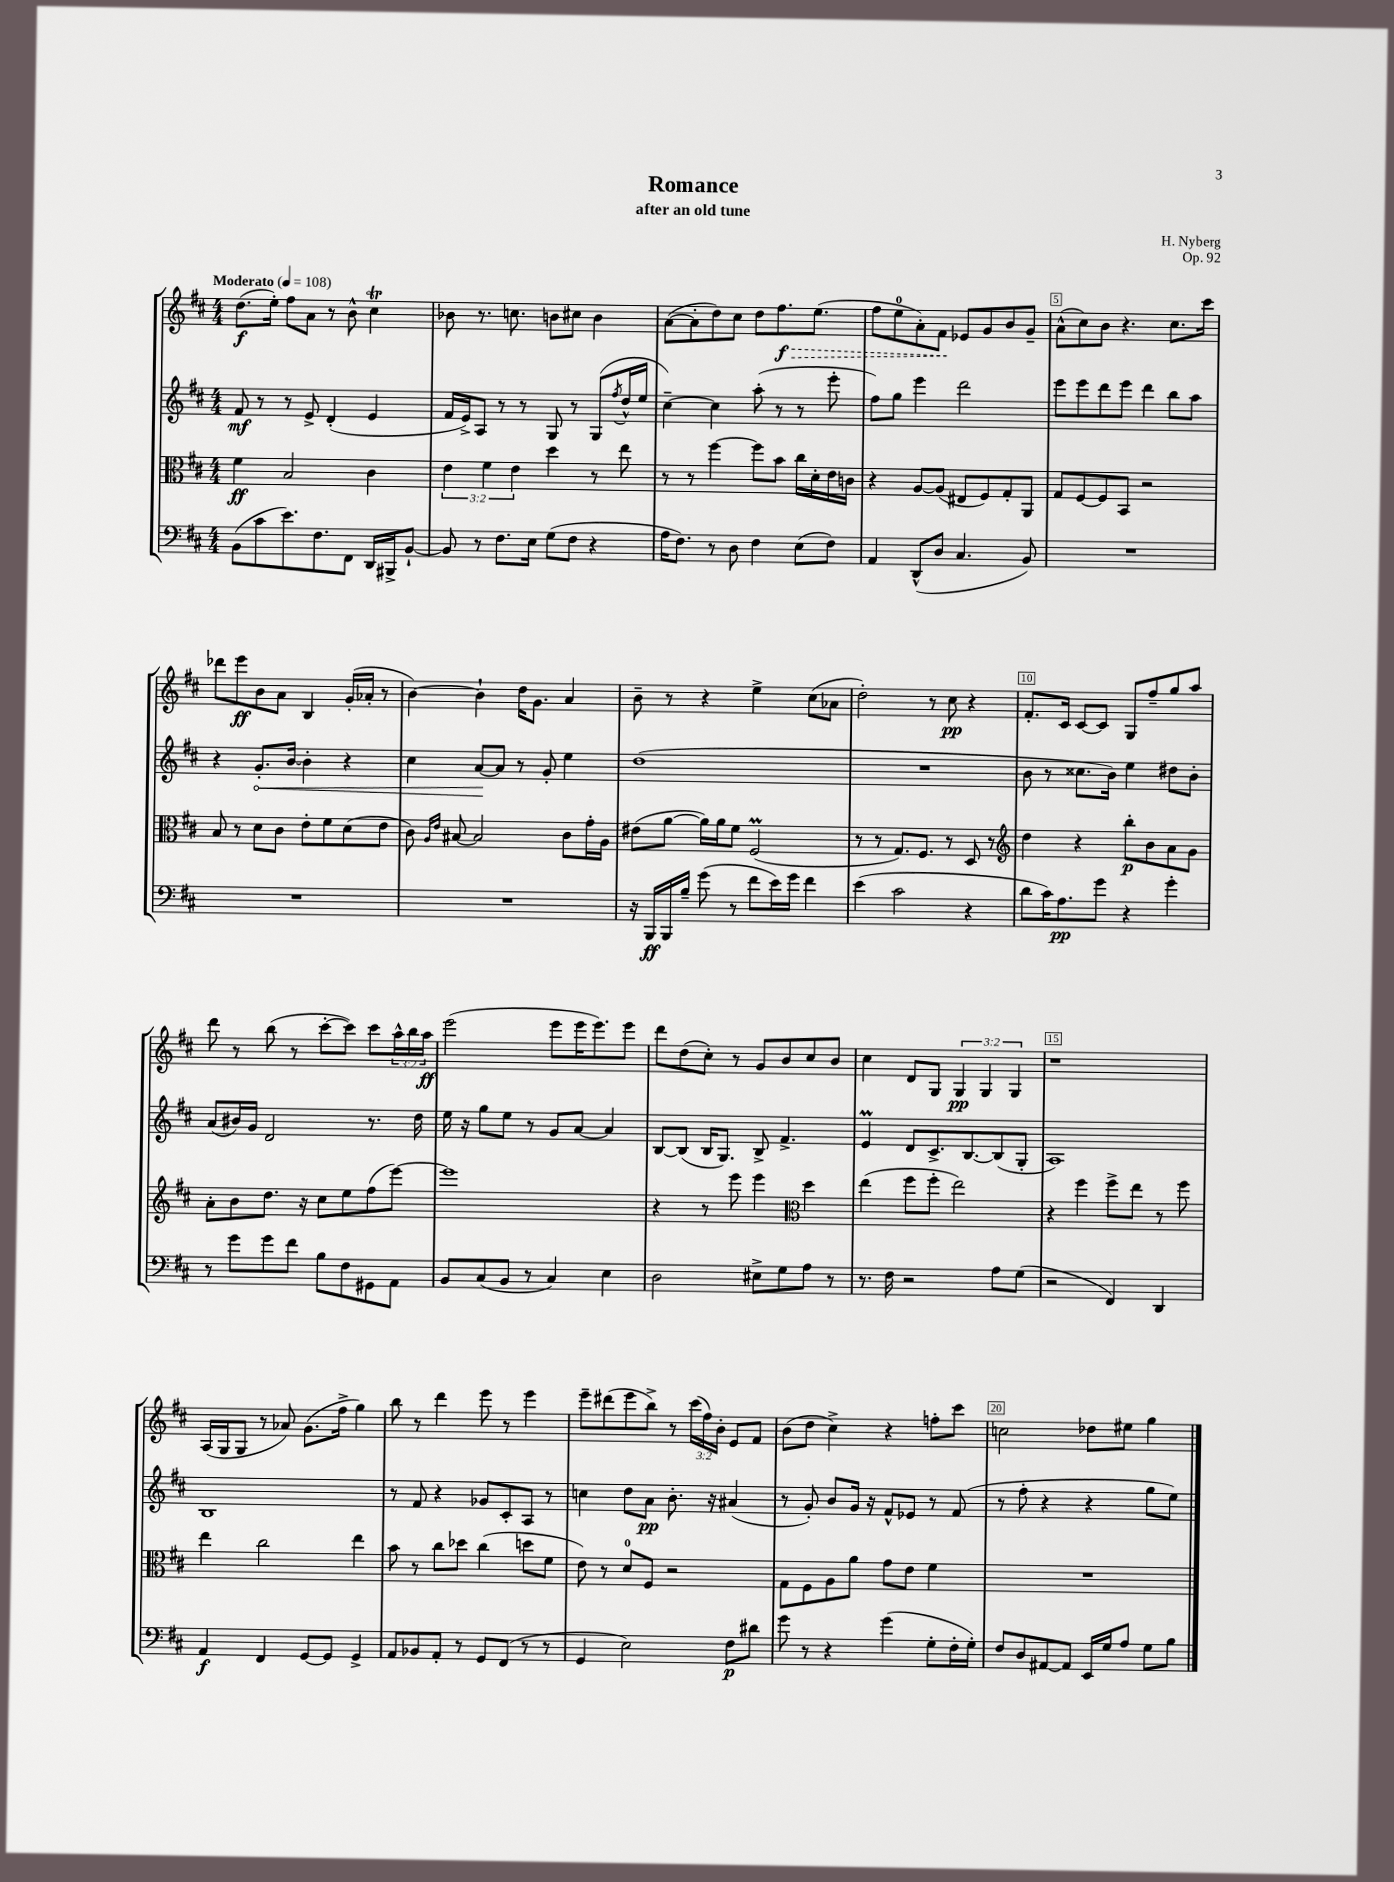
\header { title = "Romance" composer = "H. Nyberg" subtitle = "after an old tune" opus = "Op. 92" }
<<
\new StaffGroup <<
\new Staff = "s0" {
    \clef treble \key d \major \numericTimeSignature \time 4/4 \override Staff.TupletNumber.text = #tuplet-number::calc-fraction-text \tempo "Moderato" 4 = 108
    d''8.\f( e''16-.) fis''8 a'8 r8 b'8-^ cis''4\trill |
    bes'8 r8. c''8. b'8 cis''8 b'4 |
    a'8~( a'8-. d''8) cis''8 d''8 \once \override Hairpin.style = #'dashed-line fis''8.\f\> e''8.( |
    fis''8 e''8-0 a'8-.) fis'8\! ees'8 g'8 b'8 g'8-- |
    a'8-^( cis''8) b'8 r4. cis''8. cis'''16 |
    des'''8 e'''8\ff b'8 a'8 b4 g'16-.( aes'16-. r8 |
    b'4~) b'4-! d''16 g'8. a'4 |
    b'8-- r8 r4 e''4-> cis''8( aes'8 |
    d''2-.) r8 cis''8\pp r4 |
    fis'8.-. cis'16 cis'8~ cis'8 g8 fis''8-- g''8 a''8 |
    d'''8 r8 b''8( r8 cis'''8~-. cis'''8) cis'''8 \tuplet 3/2 { a''16-^ b''16 a''16\ff } |
    e'''2( e'''8 e'''16 e'''8.) e'''8 |
    d'''8 d''8( cis''8-.) r8 g'8 b'8 cis''8 b'8 |
    cis''4 d'8 g8 \tuplet 3/2 { g4\pp g4 g4 } |
    r1 |
    a16( g16 g8 r8 aes'8) g'8.( fis''16-> g''4) |
    b''8 r8 d'''4 e'''8 r8 e'''4 |
    e'''8-- dis'''8( e'''8 b''8->) r8 \tuplet 3/2 { cis'''16( fis''16) b'16-. } e'8 fis'8 |
    b'8( d''8 cis''4->) r4 f''8-. cis'''8 |
    c''2 des''8 eis''8 g''4 \bar "|." |
}
\new Staff = "s1" {
    \clef treble \key d \major \numericTimeSignature \time 4/4
    fis'8\mf r8 r8 e'8-> d'4-.( e'4 |
    fis'16 e'16->) a8 r8 r8 g8 r8 g8( \acciaccatura { fis''8 } d''16-^ e''16 |
    cis''4~--) cis''4 a''8-.( r8 r8 e'''8-. |
    fis''8) g''8 e'''4 d'''2 |
    e'''8 e'''8 d'''8 e'''8 d'''4 b''8 a''8 |
    r4 \once \override Hairpin.circled-tip = ##t g'8.-.\< b'16~ b'4-. r4 |
    cis''4 a'8~\! a'8 r8 g'8-. e''4 |
    d''1( |
    R1 |
    b'8 r8 cisis''8. b'16) e''4 dis''8 b'8-. |
    a'8( bis'16) g'16 d'2 r8. d''16 |
    e''16 r16 g''8 e''8 r8 g'8 a'8~ a'4 |
    b8~ b8( b16 g8.) b8-> fis'4.-> |
    e'4\prall d'8 cis'8.-> b8.~ b8( g8-. |
    a1) |
    b1 |
    r8 fis'8 r4 ges'8 cis'8-. a8 r8 |
    c''4 d''8 a'8\pp b'8.-. r16 ais'4( |
    r8 g'8-.) b'8 g'16 r16 fis'8-^ ees'8 r8 fis'8( |
    r8 fis''8-. r4 r4 g''8 e''8) \bar "|." |
}
\new Staff = "s2" {
    \clef alto \key d \major \numericTimeSignature \time 4/4 \override Staff.TupletNumber.text = #tuplet-number::calc-fraction-text
    fis'4\ff b2 cis'4 |
    \tuplet 3/2 { e'4 fis'4 e'4 } d''4 r8 e''8 |
    r8 r8 fis''4~ fis''8 b'8 cis''16 d'16-. e'16 c'16 |
    r4 a8~ a8( eis8 fis8) g8-. a,8 |
    g8 fis8~ fis8 b,8 r2 |
    b8 r8 d'8 cis'8 e'8-. fis'8 d'8( e'8 |
    cis'8) \grace { a16 e'16 } bis8~ bis2 cis'8 g'16-. a16 |
    eis'8( a'8~ a'16) a'16 fis'8 fis2\prall( |
    r8 r8 g8.) fis8. r8 d8 r8 |
    \clef treble d''4 r4 b''8-.\p b'8 a'8 g'8 |
    a'8-. b'8 d''8. r16 cis''8 e''8 fis''8( e'''8~) |
    e'''1 |
    r4 r8 e'''8 e'''4 \clef alto d''4 |
    e''4( fis''8 fis''8-. e''2) |
    r4 fis''4 fis''8-> e''8 r8 fis''8 |
    e''4 cis''2 e''4 |
    b'8 r8 cis''8 des''8 cis''4( d''8 fis'8 |
    e'8) r8 d'8-0 fis8 r2 |
    g8 fis8 a8 a'8 g'8 e'8 fis'4 |
    R1 \bar "|." |
}
\new Staff = "s3" {
    \clef bass \key d \major \numericTimeSignature \time 4/4
    b,8( cis'8 e'8.) fis8. fis,8 d,16 bis,,16-> b,8~-! |
    b,8 r8 fis8. e16 g8( fis8 r4 |
    a16 fis8.) r8 d8 fis4 e8( fis8) |
    a,4 d,8-^( d8 cis4. b,8) |
    R1 |
    R1 |
    R1 |
    r16 b,,16\ff b,,16 b16-- g'8( r8 fis'8 e'16) g'16 fis'4 |
    e'4( cis'2 r4 |
    d'8 cis'16) a8.\pp g'8 r4 g'4-. |
    r8 g'8 g'8 fis'8 b8 fis8 gis,8 a,8 |
    b,8 cis8( b,8 r8 cis4) e4 |
    d2 eis8-> g8 a8 r8 |
    r8. fis16 r2 a8 g8( |
    r2 fis,4) d,4 |
    a,4\f fis,4 g,8~ g,8 g,4-> |
    a,8 bes,8 a,8-. r8 g,8 fis,8( r8 r8 |
    g,4 e2) fis8\p dis'8 |
    g'8 r8 r4 g'4( g8-. fis16-. g16-.) |
    fis8 d8 ais,8~ ais,8 e,16 g16 a8 g8 b8 \bar "|." |
}
>>
>>
\layout { \context { \Score \override BarNumber.break-visibility = ##(#f #t #t) barNumberVisibility = #(every-nth-bar-number-visible 5) \override BarNumber.stencil = #(make-stencil-boxer 0.1 0.3 ly:text-interface::print) } }
